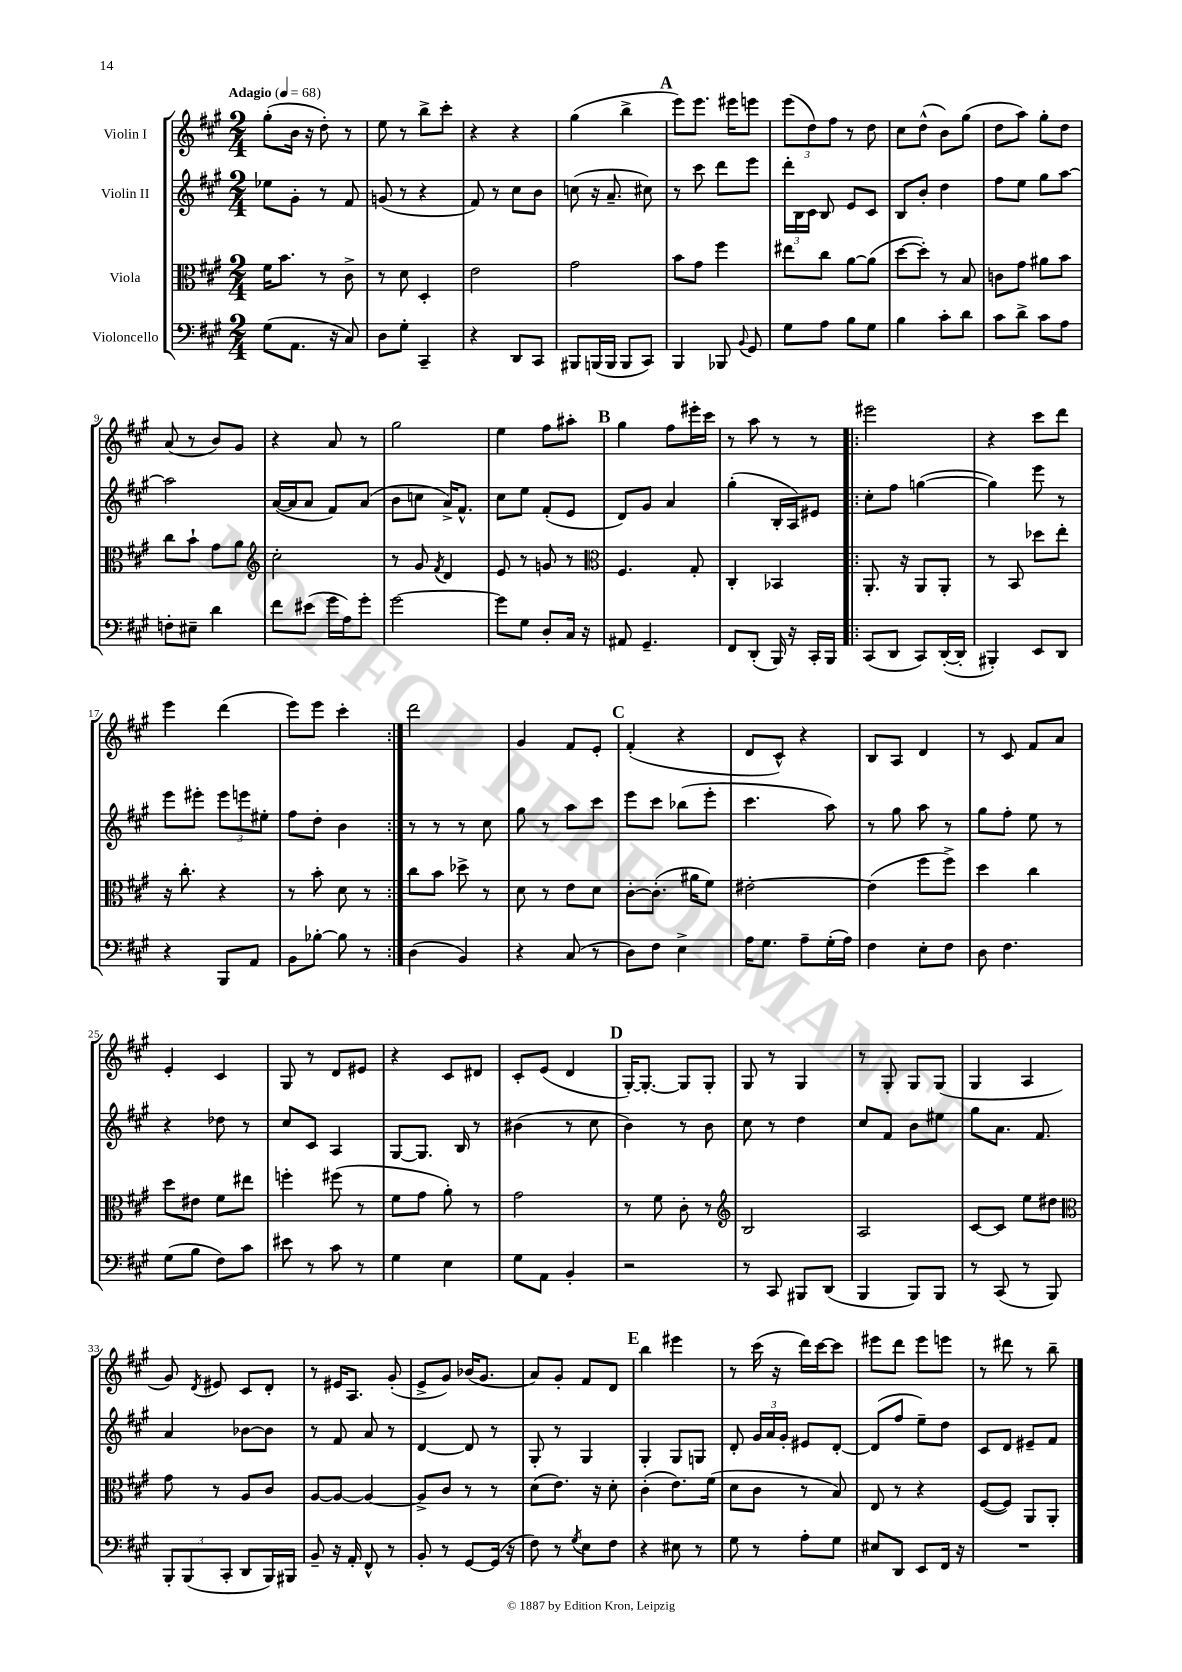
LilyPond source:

<<
\new StaffGroup <<
\new Staff = "s0" \with { instrumentName = "Violin I" } {
    \clef treble \key a \major \numericTimeSignature \time 2/4 \tempo "Adagio" 4 = 68
    \autoBeamOff gis''8[-.( b'16] r16 d''8-.) r8 |
    e''8 r8 b''8[-> cis'''8]-. |
    r4 r4 |
    gis''4( b''4-> |
    \mark \markup { \bold "A" } e'''8[) e'''8.] eis'''16[ e'''8] |
    \tuplet 3/2 { e'''8[( d''8) fis''8] } r8 d''8 |
    cis''8[ d''8]-^( b'8[) gis''8]( |
    d''8[ a''8]) gis''8[-. d''8] |
    a'8( r8 b'8[) gis'8] |
    r4 a'8 r8 |
    gis''2 |
    e''4 fis''8[ ais''8]-. |
    \mark \markup { \bold "B" } gis''4 fis''8[ eis'''16-. cis'''16] |
    r8 a''8 r8 r8 |
    \repeat volta 2 { eis'''2 |
    r4 cis'''8[ d'''8] |
    e'''4 d'''4( |
    e'''8[) e'''8] cis'''4-. | }
    d'''2 |
    gis'4 fis'8[ e'8]-. |
    \mark \markup { \bold "C" } fis'4-.( r4 |
    d'8[ cis'8]-^) r4 |
    b8[ a8] d'4 |
    r8 cis'8 fis'8[ a'8] |
    e'4-. cis'4 |
    gis8 r8 d'8[ eis'8] |
    r4 cis'8[ dis'8] |
    cis'8[-. e'8]( d'4 |
    \mark \markup { \bold "D" } gis16[~-.) gis8.]~-. gis8[ gis8]-. |
    gis8 r8 gis4 |
    r8 gis8-. gis8[ gis8]( |
    gis4 a4 |
    gis'8) \acciaccatura { d'8 } eis'8 cis'8[ d'8]-. |
    r8 eis'16[ a8.] gis'8-.( |
    e'8[-> gis'8]) bes'16[( gis'8.] |
    a'8[) gis'8]-. fis'8[ d'8] |
    \mark \markup { \bold "E" } b''4 eis'''4 |
    r8 cis'''16( r16 d'''16[) cis'''16~ cis'''8] |
    eis'''8[ d'''8] eis'''8[ e'''8] |
    r8 dis'''8 r8 b''8-- \bar "|." |
}
\new Staff = "s1" \with { instrumentName = "Violin II" } {
    \clef treble \key a \major \numericTimeSignature \time 2/4
    \autoBeamOff ees''8[ gis'8]-. r8 fis'8 |
    g'8( r8 r4 |
    fis'8) r8 cis''8[ b'8] |
    c''8( r16 a'8.-- cis''8) |
    \mark \markup { \bold "A" } r8 cis'''8 d'''8[ e'''8] |
    \tuplet 3/2 { d'''16[-. b16 cis'16] } b8 e'8[ cis'8] |
    b8[ b'8]-. d''4 |
    fis''8[ e''8] gis''8[ a''8]~ |
    a''2 |
    a'16[~( a'16 a'8] fis'8[) a'8]( |
    b'8[ c''8] a'16[->) fis'8.]-^ |
    cis''8[ e''8] fis'8[-.( e'8] |
    \mark \markup { \bold "B" } d'8[) gis'8] a'4 |
    gis''4-.( b16[-. a16) eis'8] |
    \repeat volta 2 { cis''8[-. fis''8] g''4~( |
    g''4) e'''8 r8 |
    e'''8[ eis'''8]-. \tuplet 3/2 { eis'''8[ e'''8 eis''8]-. } |
    fis''8[ d''8]-. b'4 | }
    r8 r8 r8 cis''8 |
    gis''8 r8 a''8[ cis'''8] |
    \mark \markup { \bold "C" } e'''8[ cis'''8] bes''8[( e'''8]-. |
    cis'''4. a''8) |
    r8 gis''8 a''8 r8 |
    gis''8[ fis''8]-. e''8 r8 |
    r4 des''8 r8 |
    cis''8[ cis'8] a4 |
    gis8[~ gis8.] b16 r8 |
    bis'4( r8 cis''8 |
    \mark \markup { \bold "D" } b'4) r8 b'8 |
    cis''8 r8 d''4 |
    cis''8[ fis'8] b'8[ eis''8] |
    gis''8[ a'8.] fis'8. |
    a'4 bes'8[~ bes'8] |
    r8 fis'8 a'8 r8 |
    d'4~ d'8 r8 |
    gis8-. r8 gis4 |
    \mark \markup { \bold "E" } gis4-. gis8[ g8] |
    d'8-. \tuplet 3/2 { gis'16[ a'16 gis'16]-. } eis'8[ d'8]~-. |
    d'8[( fis''8] e''8[--) d''8] |
    cis'8[ d'8] eis'8[-- fis'8] \bar "|." |
}
\new Staff = "s2" \with { instrumentName = "Viola" } {
    \clef alto \key a \major \numericTimeSignature \time 2/4
    \autoBeamOff fis'16[ b'8.] r8 cis'8-> |
    r8 d'8 d4-. |
    e'2 |
    gis'2 |
    \mark \markup { \bold "A" } b'8[ gis'8] fis''4 |
    eis''8[ cis''8] a'8[~ a'8]( |
    d''8[~ d''8]-.) r8 b8 |
    c'8[ gis'8] ais'8[ b'8] |
    cis''8[ b'8]-! gis'8[ a'8] |
    \clef treble cis''2-. |
    r8 gis'8 \acciaccatura { fis'8 } d'4 |
    e'8 r8 g'8 r8 |
    \mark \markup { \bold "B" } \clef alto fis4. gis8-. |
    cis4-. bes,4 |
    \repeat volta 2 { a,8.-. r16 a,8[ a,8]-. |
    r8 b,8 des''8[ e''8]-. |
    r16 cis''8.-. r4 |
    r8 b'8-. d'8 r8 | }
    cis''8[ b'8] des''8-> r8 |
    d'8 r8 e'8[ d'8] |
    \mark \markup { \bold "C" } cis'8[~-. cis'8.]-.( ais'16[ fis'8]) |
    eis'2~-. |
    eis'4( fis''8[ fis''8]->) |
    d''4 cis''4 |
    d''8[ eis'8] fis'8[ eis''8] |
    f''4-. fis''8( r8 |
    fis'8[ gis'8] a'8-.) r8 |
    gis'2 |
    \mark \markup { \bold "D" } r8 fis'8 cis'8-. r8 |
    \clef treble b2 |
    a2 |
    cis'8[~ cis'8] e''8[ dis''8] |
    \clef alto gis'8 r8 a8[ cis'8] |
    a8[~ a8]~ a4~ |
    a8[-> cis'8] r8 r8 |
    d'8[( e'8.]) r16 d'8-. |
    \mark \markup { \bold "E" } cis'4-.( e'8.[) fis'16]( |
    d'8[ cis'8] r8 b8) |
    e8 r8 r4 |
    fis8[~( fis8]) a,8[ a,8]-. \bar "|." |
}
\new Staff = "s3" \with { instrumentName = "Violoncello" } {
    \clef bass \key a \major \numericTimeSignature \time 2/4
    \autoBeamOff gis8[( a,8.] r16 cis8) |
    d8[ gis8]-. cis,4-- |
    r4 d,8[ cis,8] |
    bis,,8[ b,,16( b,,16] b,,8[ cis,8]) |
    \mark \markup { \bold "A" } b,,4 bes,,8 \appoggiatura { b,8 } gis,8 |
    gis8[ a8] b8[ gis8] |
    b4 cis'8[-. d'8] |
    cis'8[ d'8]-> cis'8[ a8] |
    f8[-. eis8]-- d'4 |
    fis'8[ eis'8]( gis'16[ a16) gis'8]-. |
    gis'2~ |
    gis'8[ gis8] d8[-. cis16] r16 |
    \mark \markup { \bold "B" } ais,8 gis,4.-- |
    fis,8[ d,8]-.( b,,16) r16 cis,16[-. b,,16] |
    \repeat volta 2 { cis,8[( d,8] cis,8[) d,16~-.( d,16]-. |
    bis,,4-.) e,8[ d,8] |
    r4 b,,8[ a,8] |
    b,8[ bes8]~-. bes8 r8 | }
    d4( b,4) |
    r4 cis8( r8 |
    \mark \markup { \bold "C" } d8[) fis8] e4-> |
    a16[ gis8.] a8[-- gis16-.( a16]) |
    fis4 e8[-. fis8] |
    d8 fis4. |
    gis8[( b8] fis8[) cis'8] |
    eis'8 r8 cis'8 r8 |
    gis4 e4 |
    gis8[ a,8] b,4-. |
    \mark \markup { \bold "D" } r2 |
    r8 cis,8 bis,,8[ d,8]( |
    b,,4 b,,8[) b,,8] |
    r8 cis,8( r8 b,,8) |
    \tuplet 3/2 { b,,8[-. b,,8( cis,8]-. } d,8[ b,,16) bis,,16] |
    b,8-- r16 a,16-. fis,8-^ r8 |
    b,8-. r8 gis,8[~ gis,16]( r16 |
    fis8) r8 \acciaccatura { gis8 } e8[ fis8] |
    \mark \markup { \bold "E" } r4 eis8 r8 |
    gis8 r8 a8[-. gis8] |
    eis8[ d,8] e,8[ fis,16] r16 |
    R2 \bar "|." |
}
>>
>>
